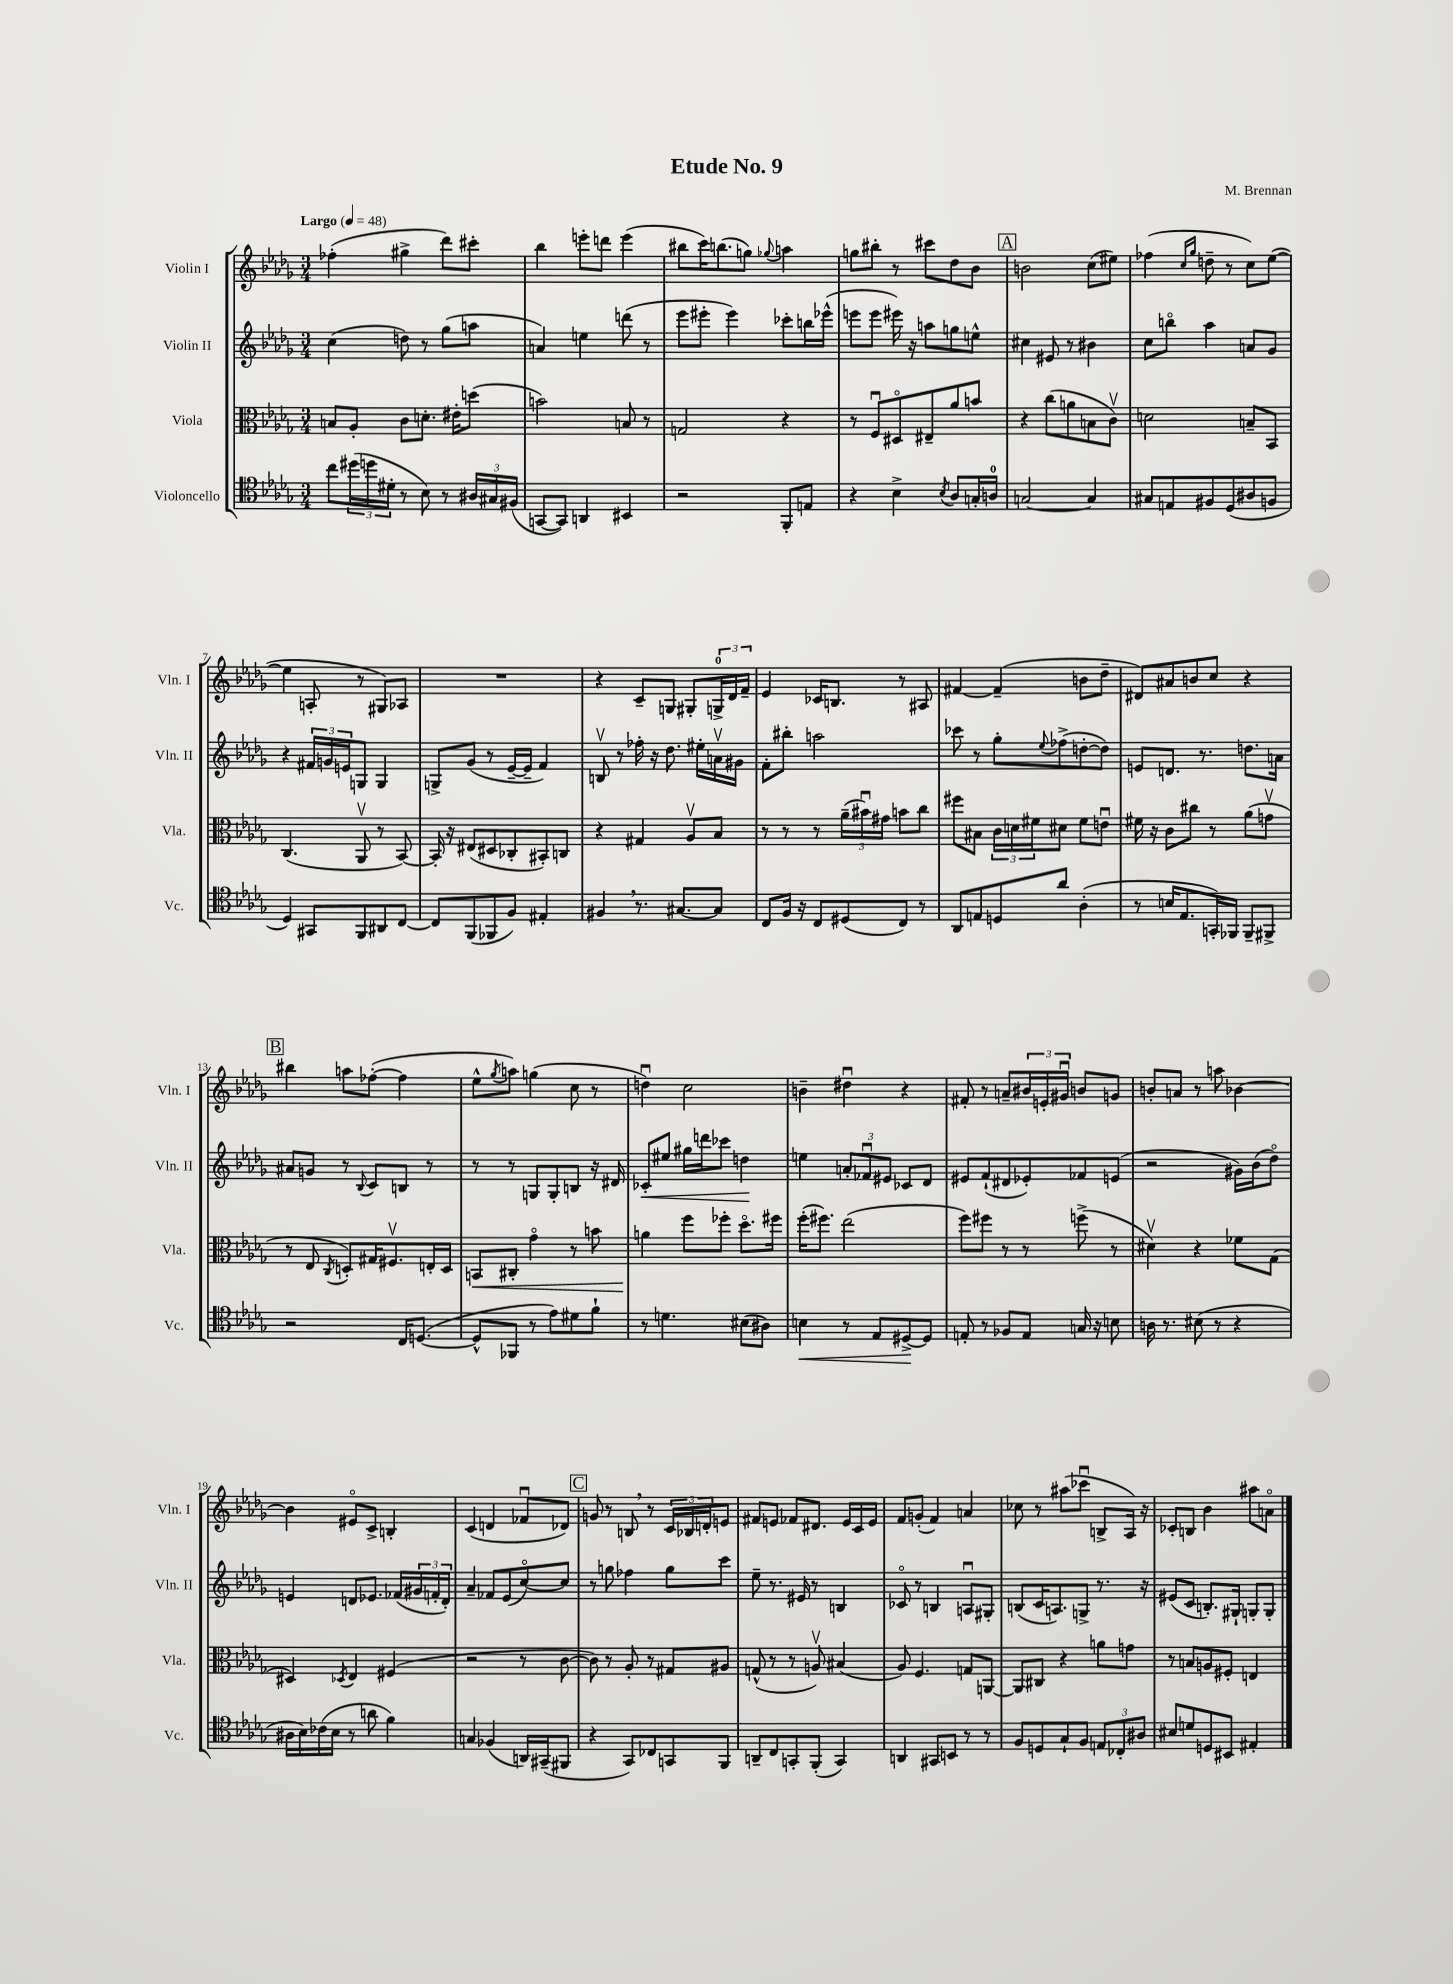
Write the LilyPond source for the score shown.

\header { title = "Etude No. 9" composer = "M. Brennan" }
<<
\new StaffGroup <<
\new Staff = "s0" \with { instrumentName = "Violin I" shortInstrumentName = "Vln. I" } {
    \clef treble \key des \major \numericTimeSignature \time 3/4 \tempo "Largo" 4 = 48
    fes''4-.( gis''4-> des'''8) cis'''8-. |
    bes''4 e'''8-. d'''8 e'''4( |
    bis''8 c'''16) b''8.( g''8) \appoggiatura { ges''8 } a''4 |
    g''8 bis''8-. r8 cis'''8 des''8 bes'8 |
    \mark \markup { \box "A" } b'2 c''8( eis''8) |
    fes''4( \grace { c''16 ges''16 } d''8-- r8 c''8) ees''8~( |
    ees''4 a8-. r8 gis8) aes8 |
    R2. |
    r4 c'8-- g8 gis8-. \tuplet 3/2 { g16-0-> des'16 f'16-- } |
    ees'4 ces'16 b8. r8 ais8 |
    fis'4~ fis'4--( b'8 des''8-- |
    dis'8) ais'8 b'8 c''8 r4 |
    \mark \markup { \box "B" } bis''4 a''8 fes''8~-.( fes''4 |
    ees''8-^ \acciaccatura { ges''8 } a''8) g''4( c''8 r8 |
    d''4\downbow) c''2 |
    b'4-- dis''4\downbow r4 |
    fis'8-. r8 a'8-- \tuplet 3/2 { bis'16 e'16-. gis'16\downbow } b'8 g'8 |
    b'8-. a'8 r8 a''8 bes'4~ |
    bes'4 eis'8\flageolet c'8-> b4-. |
    c'4( d'4 fes'8\downbow des'8) |
    \mark \markup { \box "C" } g'8 r8 b8 \breathe r8 \tuplet 3/2 { c'16 bes16 d'16-. } e'8 |
    fis'8 e'8 fes'8 dis'8. e'16 c'16 e'16 |
    f'8 g'8-.( f'4) a'4 |
    ces''8 r8 ais''8( ces'''8\downbow b8-> aes16) r16 |
    ces'8-. b8 bes'4 ais''8 a'8\flageolet \bar "|." |
}
\new Staff = "s1" \with { instrumentName = "Violin II" shortInstrumentName = "Vln. II" } {
    \clef treble \key des \major \numericTimeSignature \time 3/4
    c''4( d''8) r8 ges''8( a''8 |
    a'4) e''4 d'''8( r8 |
    ees'''8 eis'''8-. eis'''4) ces'''8-. b''16 ees'''16-^( |
    e'''8 e'''8 eis'''16) r16 a''8 g''8 e''8-^ |
    \mark \markup { \box "A" } cis''4 eis'8 r8 bis'4 |
    c''8 b''8\flageolet aes''4 a'8 ges'8 |
    r4 \tuplet 3/2 { fis'16 g'16 e'16 } g8 g4 |
    g8-> ges'8( r8 ees'16~-- ees'16-- f'4) |
    b8\upbow r8 fes''16-. r16 des''8. eis''16-. a'16\upbow gis'16 |
    f'8-. bis''8-. a''2 |
    ces'''8 r8 ges''8-. \appoggiatura { ees''8 } fes''8->( d''8~-. d''8) |
    e'8 d'8. r8. d''8. a'16 |
    \mark \markup { \box "B" } ais'8 g'8 r8 \appoggiatura { bes8 } c'8 b8 r8 |
    r8 r8 g8 g8-. b8 r16 dis'16 |
    ces'8-.\< eis''8 gis''16 d'''16 ces'''8 d''4\! |
    e''4 \tuplet 3/2 { a'8-. fes'8\downbow eis'8 } ces'8 des'8 |
    eis'8 f'8-!( dis'8 ees'8-.) fes'8 e'8( |
    r2 gis'16) bes'16( des''8\flageolet) |
    e'4 d'8 ees'8. fes'16( \tuplet 3/2 { gis'16 f'16-. d'16-.) } |
    aes'4-- fes'8 ees'8( c''8~\flageolet) c''8 |
    \mark \markup { \box "C" } r8 g''8 fes''4 g''8 c'''8 |
    ees''8-- r8. eis'16 r8 b4 |
    ces'8\flageolet r8 b4 a8\downbow gis8-. |
    b8( c'16 a8.) g8-> r8. r16 |
    eis'8( c'8 b8.-.) gis16-! g8-. g8-. \bar "|." |
}
\new Staff = "s2" \with { instrumentName = "Viola" shortInstrumentName = "Vla." } {
    \clef alto \key des \major \numericTimeSignature \time 3/4
    b8 aes8-. c'8 d'8.-. eis'16-. d''8( |
    b'2) b8 r8 |
    g2 r4 |
    r8 f8\downbow dis8\flageolet eis8-- aes'8 b'8 |
    \mark \markup { \box "A" } r4 c''8( a'8 b8 c'8\upbow) |
    d'2 b8-- bes,8 |
    c4.( aes,8\upbow r8 bes,8~) |
    bes,16-. r16 eis8( dis8 ces8-. bis,8-.) c8 |
    r4 gis4 aes8\upbow bes8 |
    r8 r8 r8 \tuplet 3/2 { aes'16--( bis'16\downbow) gis'16 } b'8 c''8 |
    fis''8 bis8 \tuplet 3/2 { c'16 d'16 fis'16 } dis'8 fis'8 e'8\downbow |
    fis'16 r16 c'8 cis''8 r8 aes'8( g'8\upbow |
    \mark \markup { \box "B" } r8 ees8 \acciaccatura { c8 } d8-.) gis16 fis8.\upbow e16-. d16 |
    b,8\< cis8-. ges'4\flageolet r8 b'8 |
    a'4\! f''8 fes''8-. des''8.\flageolet fis''16 |
    f''16-.( fis''8.) ees''2( |
    f''8) fis''8 r8 r8 f''8->( r8 |
    dis'4\upbow) r4 fes'8 ges8( |
    dis4) \acciaccatura { des8 } ees4 fis4( |
    r2 r8 c'8~ |
    \mark \markup { \box "C" } c'8) r8 aes8-. r8 gis8 ais8 |
    g8-^( r8 r8 a8\upbow) bis4( |
    aes8) f4. g8 a,8~ |
    a,8 cis8 r4 a'8 g'8 |
    r8 b8 a8 fis8-. e4 \bar "|." |
}
\new Staff = "s3" \with { instrumentName = "Violoncello" shortInstrumentName = "Vc." } {
    \clef tenor \key des \major \numericTimeSignature \time 3/4
    c''8 \tuplet 3/2 { dis''16( d''16 dis'16-. } r8 bes8) r8 \tuplet 3/2 { ais16 gis16 fis16( } |
    g,8~ g,8) a,4 bis,4 |
    r2 f,8-. e8 |
    r4 bes4-> \acciaccatura { bes8 } aes8 g16-. a16-0 |
    \mark \markup { \box "A" } g2~ g4 |
    gis8 e8 fis8 des8( ais8 f8 |
    des4) gis,8 f,8 ais,8 c8~ |
    c8 f,8( fes,8 f8) eis4-. |
    fis4 \breathe r8. gis8.~ gis8 |
    c8 f16 r16 c8 dis8( c8) r8 |
    aes,8 e8 d8 aes'8 aes4-.( |
    r8 b16 ees8. g,16-.) fes,16 fes,8-- fis,8-> |
    \mark \markup { \box "B" } r2 c16 d8.~( |
    d8-^ fes,8 r8 ees'8) dis'8 f'8-! |
    r8 d'4. bis8( ais8) |
    b4\< r8 ees8 dis8~->\! dis8 |
    e8-. r8 fes8 e8 g16 r16 b8 |
    a16 r8. bis8( r8 r4 |
    ais16 bes16) ces'16( bes16 r8 a'8 f'4) |
    g4 fes4( a,16) gis,16--( fis,8 |
    \mark \markup { \box "C" } r4 ges,8) ces8 g,8 f,8 |
    a,8-- c8 g,8-. f,8-.( g,4) |
    a,4 gis,8 b,8 r8 r8 |
    f8 d8 ges8-! f8 \tuplet 3/2 { e8 ces8-. ais8 } |
    bis8 d'8 d8 bis,8 eis4-. \bar "|." |
}
>>
>>
